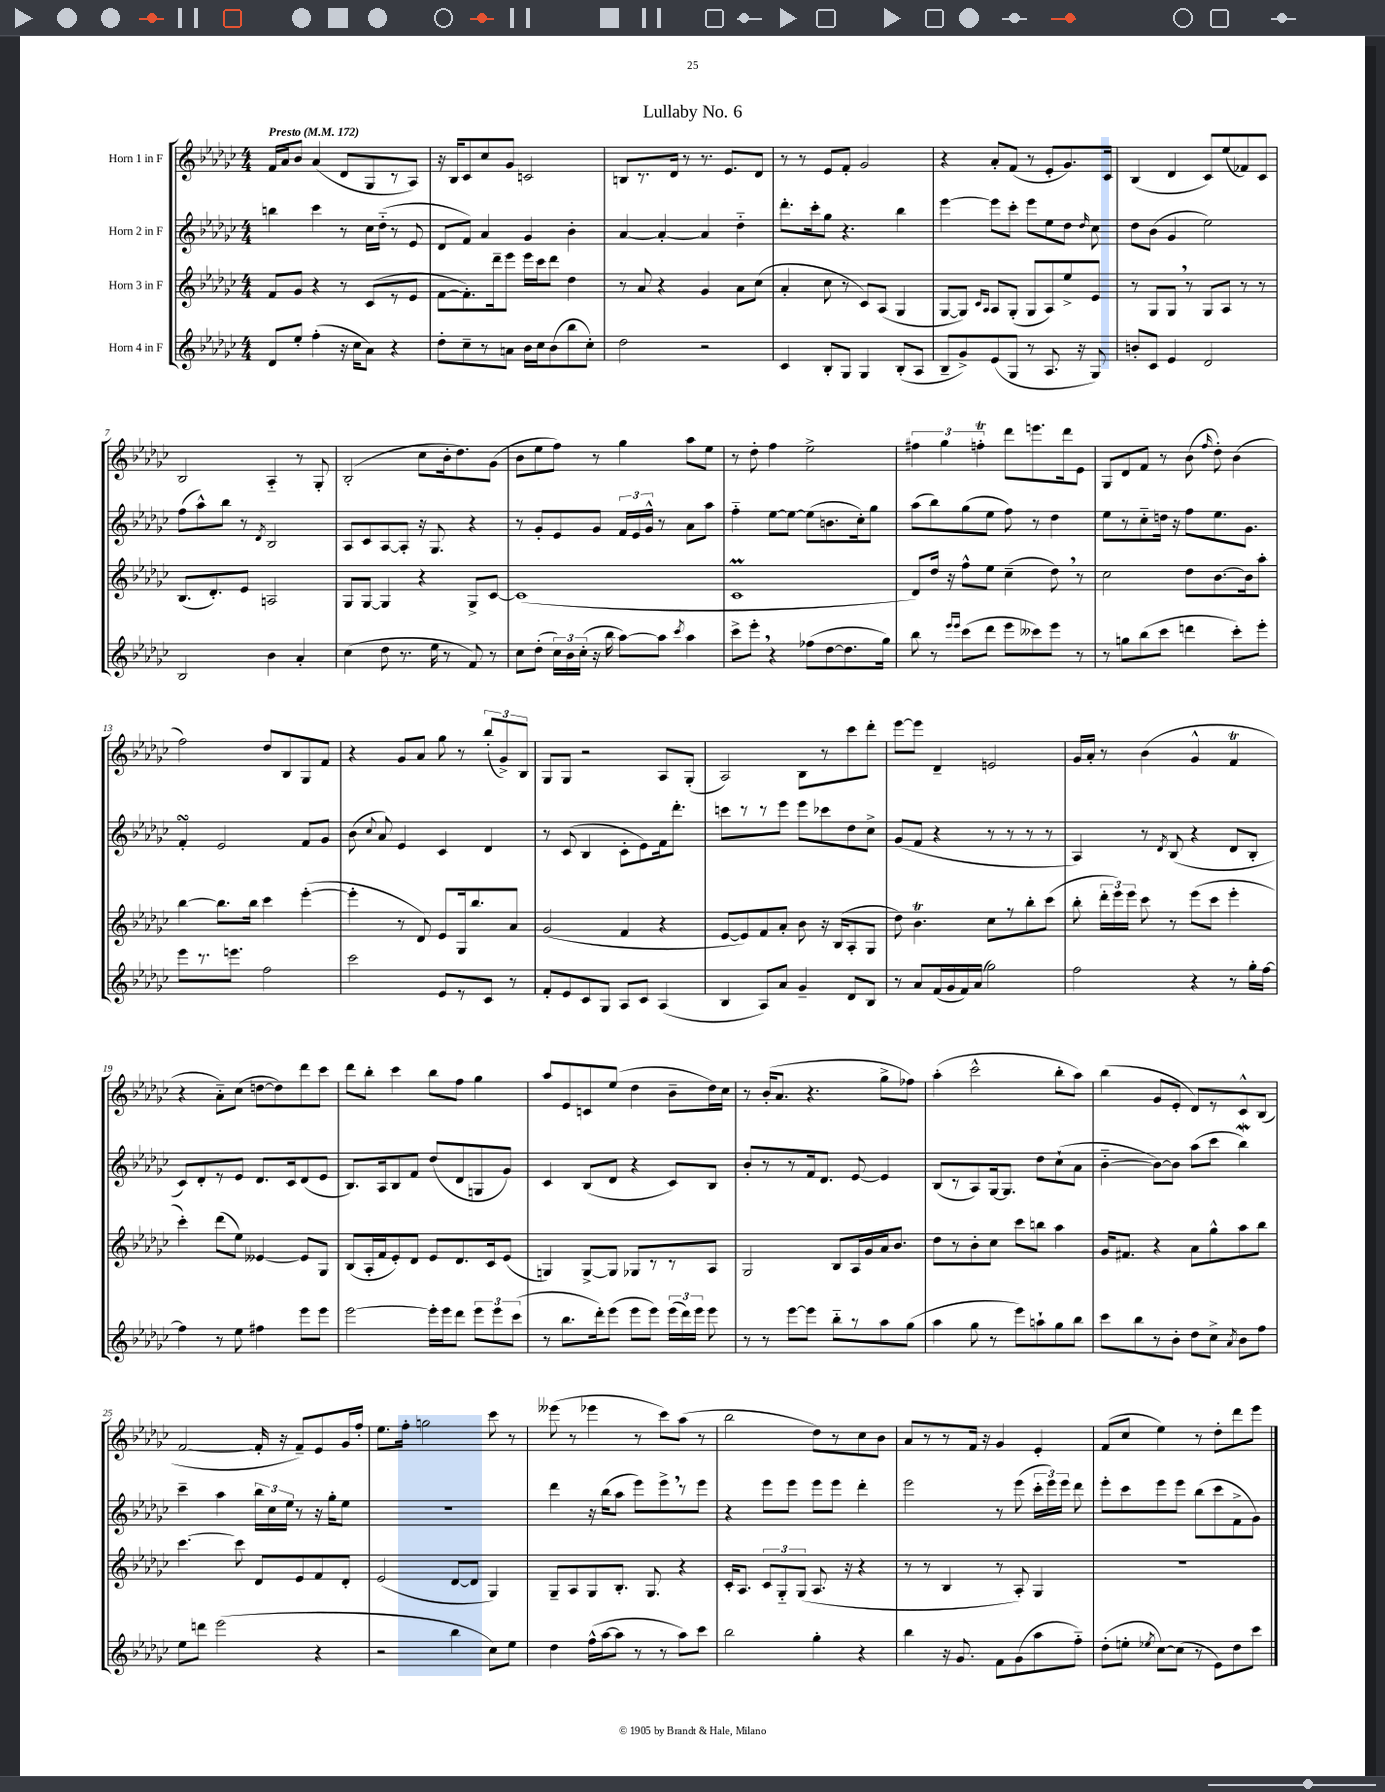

**kern	**kern	**kern	**kern
*part4	*part3	*part2	*part1
*staff4	*staff3	*staff2	*staff1
*I"Horn 4 in F	*I"Horn 3 in F	*I"Horn 2 in F	*I"Horn 1 in F
*clefG2	*clefG2	*clefG2	*clefG2
*k[b-e-a-d-g-c-]	*k[b-e-a-d-g-c-]	*k[b-e-a-d-g-c-]	*k[b-e-a-d-g-c-]
*M4/4	*M4/4	*M4/4	*M4/4
*MM172	*MM172	*MM172	*MM172
=1	=1	=1	=1
!	!	!	!LO:TX:a:B:t=Presto
8d-/L	8f/L	4bbn\	16f/LL
.	.	.	16a-/J
8ee-'/J	8g-/J	.	8b-/J
(4ff'\	4r	4ccc-\	(4a-/
16r	8r	8r	8d-/L
16cc-\KL	.	.	.
8a-\J)	(8c-/L	16cc-\LL	8G-/
.	.	(16dd-\JJ	.
4r	8r	8r	8r
.	8e-/J	8e-/	8A-/J)
=2	=2	=2	=2
8dd-'\L	[8f\L	8d-/L	16r
.	.	.	16B-/KL
8cc-~\	8.f'\])	8f/J)	8c-/
8r	.	4a-/	8cc-/
.	16ddd-~\k	.	.
8an\J	8eee-\J	.	8g-/J
16b-\LL	16eee-\LL	4g-/	2cn/
16cc-\J	16ccc-\J	.	.
(8b-\	8ddd-\J	.	.
8bb-\	4dd-\	4b-'\	.
8cc-'\J)	.	.	.
=3	=3	=3	=3
2dd-\	8r	[4a-/	8Bn/L
.	8a-/	.	8.r
.	4r	4a-'/_	.
.	.	.	16d-/Jk
.	.	.	8r
2r	4g-/	4a-/]	8.r
.	.	.	8.e-/L
.	8a-\L	4dd-\	.
.	(8cc-\J	.	8d-/J
=4	=4	=4	=4
4c-/	4a-'/	8.ddd-'\L	8r
.	.	.	8r
.	.	16ccc-'\k	.
8B-'/L	8cc-\	8gg-\J	8e-/L
8G-/J	8r	4.r	8f'/J
4G-/	8c-/L)	.	2g-/
.	(8A-/J	.	.
(8B-'/L	4G-/	4bb-\	.
8A-/J	.	.	.
=5	=5	=5	=5
8B-~/L	[8G-/L	[4eee-\	4r
8g-^/)	8G-/J])	.	.
.	16qqc-/LL	.	.
.	16qqA-/JJ	.	.
(8e-/	8A-/L	8eee-\L]	8a-'/L
8G-/J	(8G-'/J	8ccc-'\J	(8f/J
8r	8G-/L	8eee-\L	8r
8.A-/	8A-/)	8ee-\	8e-'/L
.	8ee-^/	8dd-\J	8.g-/)
16r	.	.	.
.	.	16qqdd-/	.
8G-/)	8e-/J	8cc-\	.
.	.	.	16c-/Jk
=6	=6	=6	=6
8bn'/L	8r	8dd-\L	(4B-/
8c-/J	8G-/L	(8b-\J	.
4e-/	8G-,/J	4g-/	4d-/
.	8r	.	.
2d-/	8G-/L	2ee-\)	8c-/L)
.	8A-/J	.	(8ee-/
.	8r	.	8f-X/)
.	8r	.	8c-/J
!!LO:LB:g=z
=7	=7	=7	=7
2B-/	(8.B-/L	(8ff\L	2B-/
.	.	8aa-^^\)	.
.	8.d-'/)	.	.
.	.	8bb-\J	.
.	8e-/J	8r	.
.	.	8qd-/	.
4b-\	2An/	2B-/	4A-/
4a-'/	.	.	8r
.	.	.	8G-'/
=8	=8	=8	=8
(4cc-\	8G-/L	8A-/L	(2B-'/
.	[8G-/J	8c-/	.
8dd-\	4G-/]	[8A-/	.
8.r	.	8A-'/J]	.
.	4r	16r	8cc-\L
16ee-\	.	8.G-/	.
8r	.	.	16b-'\k
.	.	.	8.dd-\)
8f/)	8G-^/L	4r	.
8r	[8c-/J	.	(8g-\J
=9	=9	=9	=9
8cc-\L	(1c-]	8r	8b-\L
(8dd-'\J	.	8g-'/L	8ee-\
24cc-\LL)	.	8e-/	8ff\J)
24b-\	.	.	.
(24cc-'\JJ	.	.	.
16r	.	8g-/J	8r
16bb-\	.	.	.
[8aa-\L)	.	24f/LL	4gg-\
.	.	24e-/	.
.	.	24g-^^/JJ	.
8aa-\J]	.	8r	.
8qccc-/	.	.	.
4aa-\	.	8a-\L	8aa-\L
.	.	8aa-\J	8ee-\J
=10	=10	=10	=10
8ccc-^\L	1c-M	4ff\	8r
8eee-',\J	.	.	8dd-'\
4r	.	[8ee-\L	4ff\
.	.	8ee-\J_	.
(8ff-X\L	.	(8ee-\L]	2ee-^\
[8dd-\	.	8.bn\	.
8.dd-\]	.	.	.
.	.	16cc-'\k)	.
.	.	8gg-\J	.
16gg-\Jk)	.	.	.
=11	=11	=11	=11
8bb-\	8d-/L)	(8aa-\L	6ff#X\
8r	16dd-/Jk	8bb-\)	.
.	.	.	6gg-\
.	16r	.	.
16qqeee-/LL	.	.	.
16qqeee-/JJ	.	.	.
(8ccc-\L	8ff^^\L	(8gg-\	.
.	.	.	6ffnt'\
8ddd-\J	8ee-\J	8ee-\J	.
8eee-\L	(4cc-~\	8ff\)	8ddd-\L
8ccc--X\)	.	8r	8.eeen\
8eee-\J	8dd-,\)	4dd-\	.
.	.	.	16ddd-\k
8r	8r	.	8e-\J
=12	=12	=12	=12
8r	2cc-\	8ee-\L	8G-/L
8ggn\L	.	8r	8d-/
(8bb-\	.	8cc-\	8f/J
8ccc-\J	.	16ddn\Jk	8r
.	.	16r	.
4dddn\	8dd-\L	8ff\L	(8b-\
.	.	.	16qqff/
.	[8.b-\	8.ee-\	8dd-'\)
8ccc-'\L)	.	.	(4b-\
.	16b-\k]	8.g-\J	.
8eee-'\J	8aa-'\J	.	.
!!LO:LB:g=z
=13	=13	=13	=13
8eee-\L	[4bb-\	4fsSsS'/	2ff\)
8.r	.	.	.
.	8.bb-\L]	2e-/	.
8.eeen\J	.	.	.
.	16bb-\Jk	.	.
2ff\	4ccc-\	.	8dd-/L
.	.	.	8B-/
.	([4eee-'\	8f/L	8G-/
.	.	8g-/J	8f/J
=14	=14	=14	=14
2ccc-\	4eee-'\]	(8b-\	4r
.	.	8qqcc-/	.
.	.	8a-/)	.
.	8r	4e-/	8g-/L
.	8d-/)	.	8a-/J
8e-/L	8e-/L	4c-/	8gg-\
8r	16G-/k	.	8r
.	8.bb-/	.	.
8c-/J	.	4d-/	(12bb-'/L
.	.	.	12g-^/)
8r	8a-/J	.	.
.	.	.	12B-/J
=15	=15	=15	=15
8f'/L	(2g-/	8r	8G-/L
8e-/	.	(8c-/	8G-/J
8c-/	.	4B-/	2r
8G-/J	.	.	.
8A-/L	4f/	8c-'\L	.
8c-/J	.	8e-\)	.
(4A-/	4r	16f\k	8A-/L
.	.	8.ddd-'\J	.
.	.	.	(8G-'/J
=16	=16	=16	=16
4B-/	[8e-/L	8cccn\L	2A-/)
.	8e-/])	8r	.
8A-/L)	8f/	8r	.
8a-/J	8a-'/J	8eee-\J	.
4g-~/	8b-\	8eee-\L	8B-\L
.	16r	8ccc-X\	8r
.	(16B-/KL	.	.
8d-/L	8A-'/	8dd-\	8ccc-\
8B-/J	8G-/J	8cc-^\J	8ddd-'\J
=17	=17	=17	=17
8r	8dd-\)	(8g-/L	[8eee-\L
8a-/L	4.b-t\	8f/J	8eee-\J]
(16f/L	.	4r	4d-~/
16g-/	.	.	.
16f/)	.	.	.
(16a-/JJ	.	.	.
2gg-\)	8cc-\L	8r	2en/
.	8r	8r	.
.	8bb-'\	8r	.
.	(8ccc-\J	8r	.
=18	=18	=18	=18
2ff\	8bb-'\	4A-/)	16g-/LL
.	.	.	16a-'/JJ
.	24ddd-'\LL	.	8r
.	24eee-\)	.	.
.	24eee-\JJ	.	.
.	8ccc-\	8r	(4b-\
.	.	8qd-/	.
.	8r	(8B-/	.
4r	(8eee-\L	4r	4g-^^/
.	8ccc-\J	.	.
8r	4eee-'\	8d-/L	4ft/
16gg-'\LL	.	8B-'/J	.
[16ff\JJ	.	.	.
!!LO:LB:g=z
=19	=19	=19	=19
4ff\]	4ccc-'\)	8c-/L)	4r
.	.	8d-'/	.
8r	(8ddd-\L	8r	8a-\L)
8ee-\	8ee-\J)	8e-/J	(8cc-\J
4ff#X\	[4e--X/	8.d-/L	[8ddn\L
.	.	.	8dd\])
.	.	16c-/k	.
8eee-\L	8e--/L]	(8d-/	8ddd-\
8eee-\J	8G-/J	8e-/J	8ccc-\J
=20	=20	=20	=20
[2eee-\	(8B-/L	8.B-/L)	8ddd-\L
.	16A-'/L	.	8bb-'\J
.	16f/J	16A-/k	.
.	8e-'/)	8B-/	4ccc-\
.	8d-/J	8f/J	.
16eee-'\LL]	8e-/L	(8dd-/L	8bb-\L
16eee-\J	.	.	.
8ddd-\J	8.d-/	8d-/	8ff\J
12eee-\L	.	8Gn/	4gg-\
.	16c-/k	.	.
12eee-\	.	.	.
.	(8e-/J	8g-/J)	.
(12ccc-\J	.	.	.
=21	=21	=21	=21
8r	4Gn/)	4c-/	8aa-/L
8.bb-\L	.	.	8e-/
.	[8G^/L	(8B-/L	8cn/
16ddd-'\k)	.	.	.
(8eee-\J	8G/J]	8d-/J	(8ee-/J
8eee-\L	8G-X/L	4r	4dd-\
8eee-\J)	8r	.	.
(24eee-\LL	8r	8c-/L)	8b-~\L
24ddd-\)	.	.	.
24eee-\JJ	.	.	.
8eee-\	8A-/J	8B-/J	16dd-\L)
.	.	.	16cc-\JJ
=22	=22	=22	=22
8r	2G-/	8b-'/L	8r
8r	.	8r	(16b-'/KL
.	.	.	8.a-/J
[8eee-\L	.	8r	.
8eee-\J]	.	16f/k	4.r
.	.	8.d-/J	.
8bb-\L	8B-/L	.	.
8r	16A-/L	[8e-/	.
.	16g-/	.	.
8aa-\	16a-/J	4e-/]	8gg-^\L
.	8.b-/J	.	.
(8gg-\J	.	.	8ff-X\J)
=23	=23	=23	=23
4aa-\	8dd-\L	(8B-/L	(4aa-'\
.	8r	8r	.
8gg-\	8b-'\	8A-/)	2ccc-^^\
8r	8cc-\J	[16G-/k	.
.	.	8.G-/J]	.
8eee-\L)	8ccc-\L	.	.
8aan`\	8bbn\J	8dd-\L	.
8gg-\	4aa-\	(8cc-`\	8bb-'\L
8bb-\J	.	8a-\J	8aa-\J)
=24	=24	=24	=24
8ccc-\L	16g-/KL	[4b-\	(4bb-\
.	8.f#X/J	.	.
8bb-\	.	.	.
8r	4r	8b-\L_)	8g-/L
8b-'\J	.	8b-\J]	8e-'/J
8dd-\L	8a-\L	(8aa-\L	8d-/L)
8cc-^\J	8gg-^^\	8ccc-\J	8r
8qa-/	.	.	.
8b-\L	8aa-\	4bb-W\)	8c-^^/
8ff\J	8bb-\J	.	(8B-/J
!!LO:LB:g=z
=25	=25	=25	=25
8ee-\L	[4.ccc-\	4ccc-~\	[2f/
8dddn\J	.	.	.
(2eee-\	.	4aa-\	.
.	8ccc-\]	.	.
.	8d-/L	24bb-\LL	16f'/]
.	.	24cc-\	.
.	.	.	16r
.	.	24ee-\JJ	.
.	8e-/	8r	8f~/L)
4r	8f/	16r	8e-/
.	.	16gg-'\KL	.
.	8d-'/J	8ee-\J	16g-/L
.	.	.	16ff'/JJ
=26	=26	=26	=26
2r	(2e-/	1r	8.ee-\L
.	.	.	16ff'\Jk
.	.	.	2ggn\
4bb-\	[8d-/L	.	.
.	8d-/J]	.	.
8cc-\L)	4G-/)	.	8ccc-\
8ee-\J	.	.	8r
=27	=27	=27	=27
4dd-\	8G-~/L	4ddd-\	(8eee--X\
.	8A-/	.	8r
(16ff^^\LL	8G-/	16r	4eee-X\
[16aa-\J	.	(16bb-\KL	.
8aa-\J]	8.B-'/J	8aa-\J	.
8r	.	8eee-\L)	8r
.	8.G-/	.	.
8r	.	8eee-^,\	8ccc-\L)
8aa-\L)	4r	8r	(8aa-\J
8ccc-\J	.	8eee-\J	8r
=28	=28	=28	=28
2bb-\	16c-'/KL	4r	2bb-\
.	8.A-/J	.	.
.	12c-/L	8eee-\L	.
.	12G-/	.	.
.	.	8eee-\J	.
.	(12G-/J	.	.
4gg-'\	8.A-/	8eee-\L	8dd-\L)
.	.	8eee-\J	8r
.	16r	.	.
4r	4r	4ddd-'\	8cc-\
.	.	.	8b-\J
=29	=29	=29	=29
4bb-\	8r	2eee-\	8a-/L
.	8r	.	8r
16r	4B-/	.	8r
8.g-/	.	.	.
.	.	.	16f/Jk
.	.	.	16r
8f\L	8r	8r	4g-/
(8g-\	8A-'/)	(8eee-\	.
8aa-\	4G-/	24ccc-'\LL	4e-'/
.	.	24eee-\)	.
.	.	24eee-\JJ	.
8ff\J)	.	8ddd-\	.
=30	=30	=30	=30
(8dd-'\L	1r	8eee-'\L	(8f/L
8een'\J	.	8ccc-\	8cc-/J
8qee-X/	.	.	.
[8cc-\L)	.	8eee-\	4ee-\)
(8cc-\J]	.	8eee-\J	.
8r	.	(8bb-\L	8r
8e-\L)	.	8ccc-\	8dd-'\L
8dd-\	.	8f^\	8ddd-\
8ccc-\J	.	8g-\J)	8eee-\J
==	==	==	==
*-	*-	*-	*-
